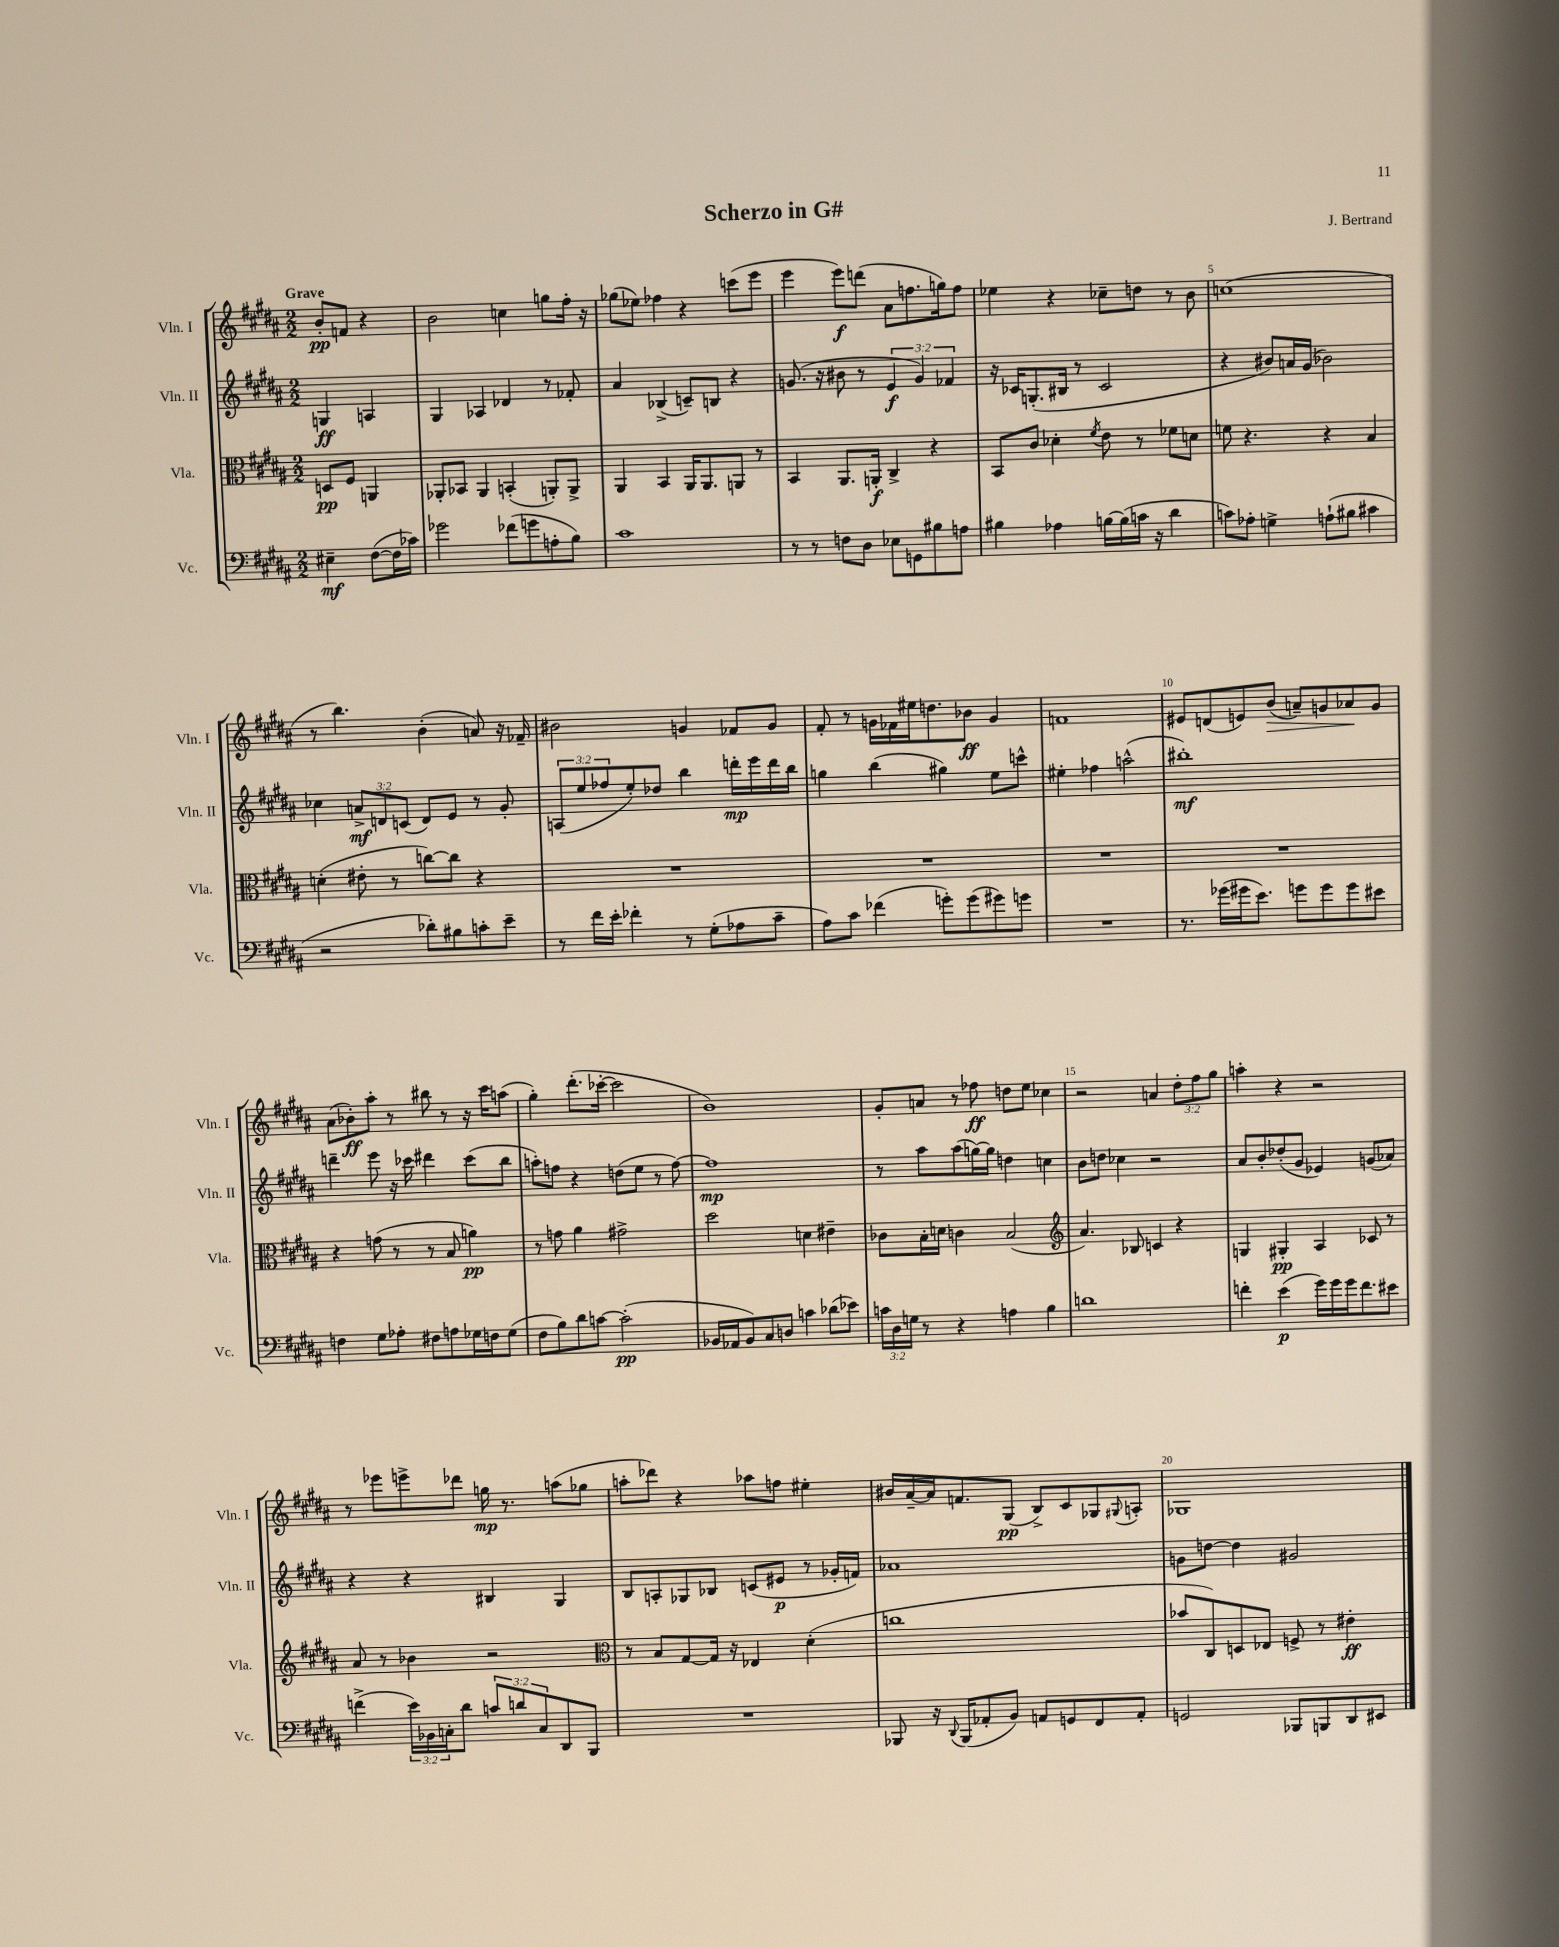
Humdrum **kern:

**kern	**dynam	**kern	**dynam	**kern	**dynam	**kern	**dynam
*part4	*part4	*part3	*part3	*part2	*part2	*part1	*part1
*staff4	*staff4	*staff3	*staff3	*staff2	*staff2	*staff1	*staff1
*I"Vc.	*	*I"Vla.	*	*I"Vln. II	*	*I"Vln. I	*
*I'Vc.	*	*I'Vla.	*	*I'Vln. II	*	*I'Vln. I	*
*clefF4	*	*clefC3	*	*clefG2	*	*clefG2	*
*k[f#c#g#d#a#]	*	*k[f#c#g#d#a#]	*	*k[f#c#g#d#a#]	*	*k[f#c#g#d#a#]	*
*M2/2	*	*M2/2	*	*M2/2	*	*M2/2	*
=	=	=	=	=	=	=	=
!	!	!	!	!	!	!LO:TX:a:B:t=Grave	!
4E#X~\	mf	8Dn/L	pp	4Gn/	ff	8b'/L	pp
.	.	8F#/J	.	.	.	8fn/J	.
([8F#\L	.	4AAn/	.	4An/	.	4r	.
16F#\L]	.	.	.	.	.	.	.
16c-X\JJ)	.	.	.	.	.	.	.
=1	=1	=1	=1	=1	=1	=1	=1
2g-X\	.	8AA-X'/L	.	4G#/	.	2b\	.
.	.	8BB-X/J	.	.	.	.	.
.	.	4AA-/	.	4A-X/	.	.	.
(8f-X\L	.	(4BBn'/	.	4d-X/	.	4ccn\	.
8gn\	.	.	.	.	.	.	.
8An'\	.	8AAn'/L)	.	8r	.	8ggn\L	.
8B\J)	.	8AA^/J	.	8f-X'/	.	16ff#'\Jk	.
.	.	.	.	.	.	16r	.
=2	=2	=2	=2	=2	=2	=2	=2
1c#	.	4AA#/	.	4a#/	.	(8gg-X\L	.
.	.	.	.	.	.	8ee-X\J)	.
.	.	4BB/	.	(4B-X^/	.	4ff-X\	.
.	.	16AA#/KL	.	8cn~/L)	.	4r	.
.	.	8.AA#/	.	.	.	.	.
.	.	.	.	8Bn/J	.	.	.
.	.	8AAn/J	.	4r	.	(8cccn\L	.
.	.	8r	.	.	.	8eee\J	.
=3	=3	=3	=3	=3	=3	=3	=3
8r	.	4BB/	.	(8.gn/	.	4eee\	.
8r	.	.	.	.	.	.	.
.	.	.	.	16r	.	.	.
8Fn\L	.	8.AA#/L	.	8b#X\	.	8eee\L)	f
8D#\J	.	.	.	8r	.	(8dddn\J	.
.	.	16AAn'/Jk	f	.	.	.	.
8E-X\L	.	4C#^/	.	6e/	f	8a#\L	.
8GGn\	.	.	.	.	.	8.ffn\	.
.	.	.	.	6g/)	.	.	.
8B#X\	.	4r	.	.	.	.	.
.	.	.	.	.	.	16ggn\k)	.
.	.	.	.	6f-X/	.	.	.
8An\J	.	.	.	.	.	8ff\J	.
=4	=4	=4	=4	=4	=4	=4	=4
4B#X\	.	8BB/L	.	16r	.	4ee-X\	.
.	.	.	.	16c-X/KL	.	.	.
.	.	8c#/J	.	(8.Gn'/	.	.	.
4A-X\	.	4d-X'\	.	.	.	4r	.
.	.	.	.	16B#X/Jk	.	.	.
.	.	.	.	8r	.	.	.
.	.	8qf#/	.	.	.	.	.
[16Bn\LL	.	8e\	.	2c-/	.	8cc-X~\L	.
(16B\]	.	.	.	.	.	.	.
16cn\JJ	.	8r	.	.	.	8ddn\J	.
16r	.	.	.	.	.	.	.
4d#\	.	8f-X\L	.	.	.	8r	.
.	.	8dn\J	.	.	.	8b\	.
=5	=5	=5	=5	=5	=5	=5	=5
8cn\L)	.	8fn\	.	4r	.	(1ccn	.
8A-X'\J	.	4.r	.	.	.	.	.
4Gn^\	.	.	.	8b#X/L)	.	.	.
.	.	.	.	16an/L	.	.	.
.	.	.	.	(16g#/JJ	.	.	.
(8An`\L	.	4r	.	2b-X\)	.	.	.
8B#X\J	.	.	.	.	.	.	.
4c#X\	.	4B/	.	.	.	.	.
!!LO:LB:g=z
=6	=6	=6	=6	=6	=6	=6	=6
2r	.	(4dn'\	.	4cc-X\	.	8r	.
.	.	.	.	.	.	4.bb\)	.
.	.	8e#X'\	.	12an^/L	mf	.	.
.	.	.	.	12dn/	.	.	.
.	.	8r	.	.	.	.	.
.	.	.	.	(12cn/J	.	.	.
8d-X'\L)	.	[8ccn\L)	.	8d/L)	.	(4b'\	.
8B#X\	.	8cc\J]	.	8e/J	.	.	.
8cn'\	.	4r	.	8r	.	8an/)	.
8e~\J	.	.	.	8g#'/	.	16r	.
.	.	.	.	.	.	16f-X~/	.
=7	=7	=7	=7	=7	=7	=7	=7
8r	.	1r	.	(12An/L	.	2b#X\	.
.	.	.	.	12ee/	.	.	.
16f#\LL	.	.	.	.	.	.	.
.	.	.	.	12ff-X/	.	.	.
16e'\JJ	.	.	.	.	.	.	.
4f-X'\	.	.	.	8ee'/)	.	.	.
.	.	.	.	8dd-X/J	.	.	.
8r	.	.	.	4bb\	.	4gn/	.
(8G#'\L	.	.	.	.	.	.	.
8A-X\	.	.	.	16dddn'\LL	mp	8f-X/L	.
.	.	.	.	16eee\	.	.	.
8c#~\J	.	.	.	16ddd\	.	8g/J	.
.	.	.	.	16bb\JJ	.	.	.
=8	=8	=8	=8	=8	=8	=8	=8
8A#\L)	.	1r	.	4ggn\	.	8f#'/	.
8c#\J	.	.	.	.	.	8r	.
(4f-X\	.	.	.	(4bb\	.	16gn\LL	.
.	.	.	.	.	.	16f-X\	.
.	.	.	.	.	.	16ee#X\J	.
.	.	.	.	.	.	8.ddn\	.
8gn'\L)	.	.	.	4gg#X\)	.	.	.
(8g\	.	.	.	.	.	8b-X\J	ff
8g#X\)	.	.	.	8ee\L	.	4g/	.
8gn\J	.	.	.	8cccn^^\J	.	.	.
=9	=9	=9	=9	=9	=9	=9	=9
1r	.	1r	.	4ee#X'\	.	1fn	.
.	.	.	.	4ff-X\	.	.	.
.	.	.	.	(2aan^^\	.	.	.
=10	=10	=10	=10	=10	=10	=10	=10
8.r	.	1r	.	1bb#X')	mf	8e#X/L	.
.	.	.	.	.	.	(8dn/	.
(16g-X\LL	.	.	.	.	.	.	.
16g#X\J	.	.	.	.	.	8en/)	.
8.e\J)	.	.	.	.	.	.	.
!	!	!	!	!	!	!	!LO:HP:b
.	.	.	.	.	.	(8b/J	>
8gn\L	.	.	.	.	.	8an~/L)	.
8g\	.	.	.	.	.	8gn/	.
8g\	.	.	.	.	.	8a-X/	.
8e#X\J	.	.	.	.	.	8g/J	]
!!LO:LB:g=z
=11	=11	=11	=11	=11	=11	=11	=11
4Fn\	.	4r	.	4dddn~\	.	(8a#\L	.
.	.	.	.	.	.	8b-X'\)	ff
8G#\L	.	(8gn\	.	8eee\	.	8aa#'\J	.
8A-X'\J	.	8r	.	16r	.	8r	.
.	.	.	.	16ccc-X\	.	.	.
8F#X\L	.	8r	.	4ddd#X\	.	8bb#X\	.
8An\	.	8B/	.	.	.	8r	.
16G-X\L	.	4an\)	pp	(8ccc-\L	.	16r	.
16Fn\J	.	.	.	.	.	16ccc#\KL	.
(8G-\J	.	.	.	8bb\J	.	(8aan\J	.
=12	=12	=12	=12	=12	=12	=12	=12
8F#\L	.	8r	.	8aan'\L)	.	4gg#'\)	.
8B\)	.	8gn\	.	8ffn\J	.	.	.
8d#\	.	4a#\	.	4r	.	(8.ddd#'\L	.
[8cn\J	.	.	.	.	.	.	.
.	.	.	.	.	.	[16ccc-X'\Jk	.
(2c'\]	pp	2g#X^\	.	(8ddn\L	.	2ccc-\]	.
.	.	.	.	8ee\J	.	.	.
.	.	.	.	8r	.	.	.
.	.	.	.	[8ff\)	.	.	.
=13	=13	=13	=13	=13	=13	=13	=13
16BB-X/LL	.	2dd#\	.	1ff]	mp	1b)	.
16AA-X/J	.	.	.	.	.	.	.
8BB-/)	.	.	.	.	.	.	.
8C#/	.	.	.	.	.	.	.
8Dn/J	.	.	.	.	.	.	.
4cn\	.	4dn\	.	.	.	.	.
(8d-X\L	.	4e#X~\	.	.	.	.	.
8e-X\J)	.	.	.	.	.	.	.
=14	=14	=14	=14	=14	=14	=14	=14
24cn\LL	.	8c-X\L	.	8r	.	8g#'/L	.
24D#\	.	.	.	.	.	.	.
24Gn\JJ	.	.	.	.	.	.	.
8r	.	16B'\L	.	8aa#\L	.	8an/J	.
.	.	16dn\JJ	.	.	.	.	.
4r	.	4cn\	.	(8aa#\	.	8r	.
.	.	.	.	[16ggn\L)	.	8ff-X\	ff
.	.	.	.	16gg\JJ]	.	.	.
4An\	.	(2B/	.	4ddn\	.	8ddn\L	.
.	.	.	.	.	.	8ee\J	.
4B\	.	.	.	4ccn\	.	4cc-X\	.
=15	=15	=15	=15	=15	=15	=15	=15
*	*	*clefG2	*	*	*	*	*
1dn	.	4.a#/)	.	8b\L	.	2r	.
.	.	.	.	8ddn\J	.	.	.
.	.	.	.	4cc-X\	.	.	.
.	.	8B-X/	.	.	.	.	.
.	.	4cn/	.	2r	.	4an/	.
.	.	4r	.	.	.	12dd#'\L	.
.	.	.	.	.	.	12ff#\	.
.	.	.	.	.	.	12gg#\J	.
=16	=16	=16	=16	=16	=16	=16	=16
4fn'\	.	4Gn/	.	8a#/L	.	4aan'\	.
.	.	.	.	8b'/	.	.	.
(4e\	p	4G#X'/	pp	(8dd-X'/	.	4r	.
.	.	.	.	8g#/J	.	.	.
16g#\LL)	.	4A#/	.	4e-X/)	.	2r	.
16g#\	.	.	.	.	.	.	.
16g#\J	.	.	.	.	.	.	.
8.f\	.	.	.	.	.	.	.
.	.	8c-X/	.	(8gn/L	.	.	.
8e#X\J	.	8r	.	8a-X/J)	.	.	.
!!LO:LB:g=z
=17	=17	=17	=17	=17	=17	=17	=17
(4fn^\	.	8a#/	.	4r	.	8r	.
.	.	8r	.	.	.	8eee-X\L	.
24e\LL)	.	4b-X\	.	4r	.	8eeen^\	.
24BB-X\	.	.	.	.	.	.	.
24Cn'\J	.	.	.	.	.	.	.
8d#\J	.	.	.	.	.	8ddd-X\J	.
12cn/L	.	2r	.	4B#X/	.	16ggn\	mp
.	.	.	.	.	.	8.r	.
12dn/	.	.	.	.	.	.	.
12C/	.	.	.	.	.	.	.
8DD#/	.	.	.	4G#/	.	(8aan\L	.
8BBB/J	.	.	.	.	.	8gg-X\J	.
=18	=18	=18	=18	=18	=18	=18	=18
*	*	*clefC3	*	*	*	*	*
1r	.	8r	.	8B/L	.	8aan'\L	.
.	.	8B/L	.	8An'/	.	8ddd-X\J)	.
.	.	[8G#/	.	8G-X/	.	4r	.
.	.	16G#/Jk]	.	8B-X/J	.	.	.
.	.	16r	.	.	.	.	.
.	.	4E-X/	.	(8cn/L	.	8aa-X\L	.
.	.	.	.	8e#X/J	p	8ffn\J	.
.	.	(4d#'\	.	8r	.	4ee#X'\	.
.	.	.	.	16g-X'/LL	.	.	.
.	.	.	.	16fn/JJ)	.	.	.
=19	=19	=19	=19	=19	=19	=19	=19
8BBB-X/	.	1ccn	.	1a-X	.	16b#X/LL	.
.	.	.	.	.	.	[16a#~/	.
16r	.	.	.	.	.	16a#/J]	.
8qqDD#/	.	.	.	.	.	.	.
(16BBB-/KL	.	.	.	.	.	8.fn/	.
8AA-X'/	.	.	.	.	.	.	.
8BB/J)	.	.	.	.	.	(8G#/J	pp
8AAn/L	.	.	.	.	.	8B^/L)	.
8GGn/	.	.	.	.	.	8c#/	.
8FF#/	.	.	.	.	.	8G-X/	.
.	.	.	.	.	.	8qqG#X/	.
8AA'/J	.	.	.	.	.	8An'/J	.
=20	=20	=20	=20	=20	=20	=20	=20
2GGn/	.	8b-X/L	.	8gn\L	.	1G-X	.
.	.	8C#/)	.	[8ddn\J	.	.	.
.	.	8Dn/	.	4dd\]	.	.	.
.	.	8E-X/J	.	.	.	.	.
8BBB-X/L	.	8Fn^/	.	2g#X/	.	.	.
8BBBn/	.	8r	.	.	.	.	.
8DD#/	.	4e#X'\	ff	.	.	.	.
8EE#X/J	.	.	.	.	.	.	.
==	==	==	==	==	==	==	==
*-	*-	*-	*-	*-	*-	*-	*-
